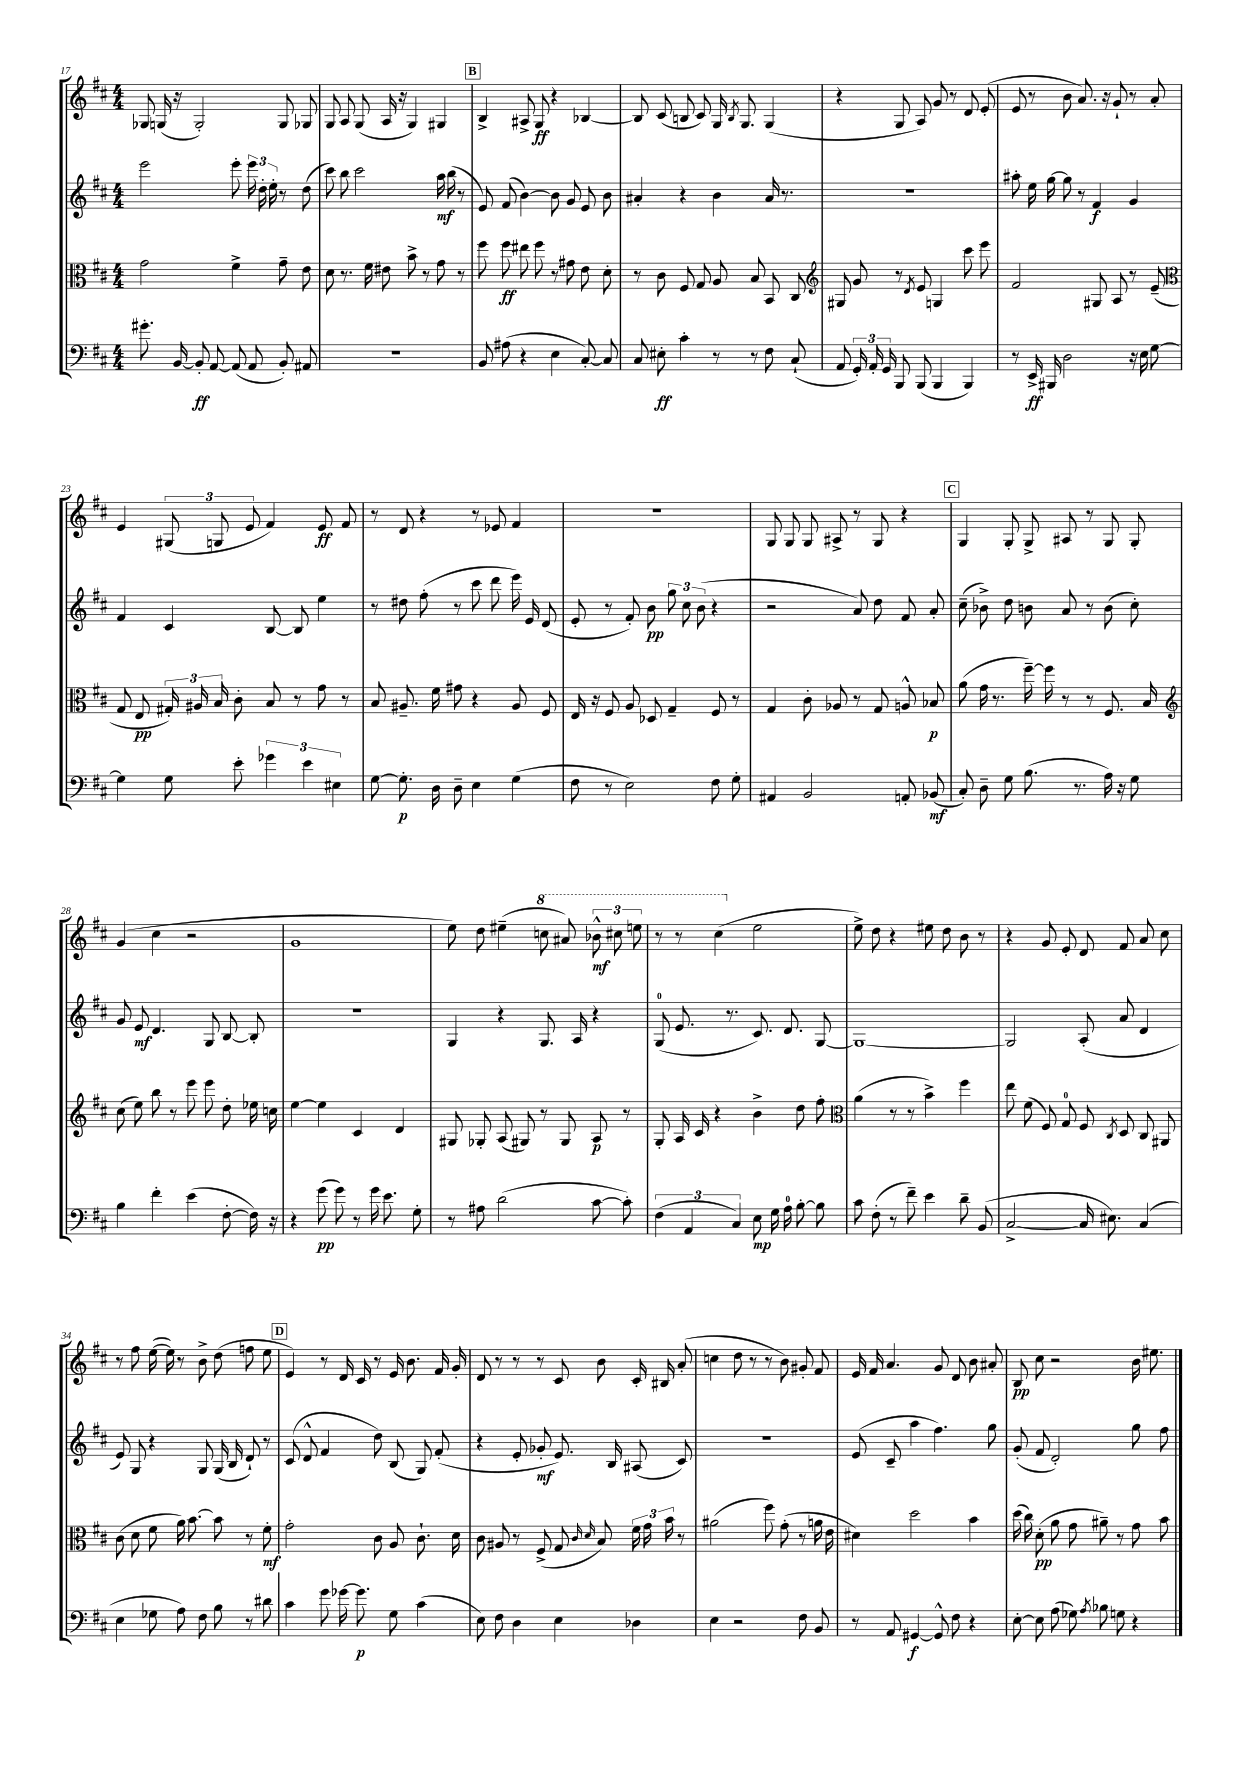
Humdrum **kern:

**kern	**dynam	**kern	**dynam	**kern	**dynam	**kern	**dynam
*part4	*part4	*part3	*part3	*part2	*part2	*part1	*part1
*staff4	*staff4	*staff3	*staff3	*staff2	*staff2	*staff1	*staff1
*clefF4	*	*clefC3	*	*clefG2	*	*clefG2	*
*k[f#c#]	*	*k[f#c#]	*	*k[f#c#]	*	*k[f#c#]	*
*M4/4	*	*M4/4	*	*M4/4	*	*M4/4	*
=17	=17	=17	=17	=17	=17	=17	=17
8.g#X'\	.	2g\	.	2eee\	.	8G-X/	.
.	.	.	.	.	.	(16Gn/	.
[16BB/	.	.	.	.	.	16r	.
8BB'/]	ff	.	.	.	.	2G'/)	.
[8AA/	.	.	.	.	.	.	.
(8AA/]	.	4f#^\	.	8eee'\	.	.	.
8AA/	.	.	.	24eee\	.	.	.
.	.	.	.	24dd'\	.	.	.
.	.	.	.	24ee'\	.	.	.
8BB'/)	.	8g~\	.	8r	.	8G/	.
8AA#X/	.	8e\	.	(8dd\	.	8G-X/	.
=18	=18	=18	=18	=18	=18	=18	=18
1r	.	8d\	.	8ccc#\)	.	8G/	.
.	.	8.r	.	8bb\	.	8A/	.
.	.	.	.	2ccc#\	.	(8G/	.
.	.	16f#\	.	.	.	.	.
.	.	8e#X\	.	.	.	16A/	.
.	.	.	.	.	.	16r	.
.	.	8b^\	.	.	.	4G/)	.
.	.	8r	.	.	.	.	.
.	.	8g\	.	16aa\	mf	4G#X/	.
.	.	.	.	(16bb\	.	.	.
.	.	8r	.	8r	.	.	.
!!LO:REH:place=s1:t=B
=19	=19	=19	=19	=19	=19	=19	=19
8BB/	.	8ff#\	.	8e/)	.	4B^/	.
(8A#X\	.	8ff#\	ff	(8f#/	.	.	.
4r	.	8ee#X\	.	[4b\)	.	8A#X^/	.
.	.	8ff#\	.	.	.	8G/	ff
4E\	.	8r	.	8b\]	.	4r	.
.	.	8g#X\	.	8g/	.	.	.
[8C#'/)	.	8e\	.	8e/	.	[4B-X/	.
8C#/]	.	8d'\	.	8b\	.	.	.
=20	=20	=20	=20	=20	=20	=20	=20
8C#/	.	8r	.	4a#X'/	.	8B-/]	.
8E#X'\	ff	8c#\	.	.	.	(8c#/	.
4c#'\	.	8F#/	.	4r	.	8Bn/	.
.	.	8G/	.	.	.	8c#/)	.
8r	.	8A/	.	4b\	.	16G/	.
.	.	.	.	.	.	8qB/	.
.	.	.	.	.	.	8.G/	.
8r	.	8B/	.	.	.	.	.
8F#\	.	8BB/	.	16a#/	.	(4G/	.
.	.	.	.	8.r	.	.	.
(8C#`/	.	8C#/	.	.	.	.	.
=21	=21	=21	=21	=21	=21	=21	=21
*	*	*clefG2	*	*	*	*	*
8AA/	.	8G#X/	.	1r	.	4r	.
24GG'/)	.	8g/	.	.	.	.	.
24AA'/	.	.	.	.	.	.	.
24GG/	.	.	.	.	.	.	.
8BBB/	.	8r	.	.	.	8G/	.
.	.	8qd/	.	.	.	.	.
(8BBB/	.	8e/	.	.	.	8A/)	.
4BBB/	.	4Gn/	.	.	.	8g/	.
.	.	.	.	.	.	8r	.
4BBB/)	.	8ccc#\	.	.	.	8d/	.
.	.	8eee\	.	.	.	(8e'/	.
=22	=22	=22	=22	=22	=22	=22	=22
8r	.	2f#/	.	8aa#X'\	.	8e/	.
16EE^/	ff	.	.	16ee\	.	8r	.
16BBB#X/	.	.	.	[16gg\	.	.	.
2D\	.	.	.	8gg\]	.	8b\	.
.	.	.	.	8r	.	8.a/)	.
.	.	8G#X/	.	4f#/	f	.	.
.	.	.	.	.	.	16r	.
.	.	8A/	.	.	.	8g`/	.
16r	.	8r	.	4g/	.	8r	.
16E\	.	.	.	.	.	.	.
[8G\	.	(8e~/	.	.	.	8a'/	.
!!LO:LB:g=z
=23	=23	=23	=23	=23	=23	=23	=23
*	*	*clefC3	*	*	*	*	*
4G\]	.	8G/	.	4f#/	.	4e/	.
.	.	8E/	pp	.	.	.	.
8G\	.	24G#X'/)	.	4c#/	.	(12G#X/	.
.	.	24A#X/	.	.	.	.	.
.	.	24B/	.	.	.	12Gn/	.
8e'\	.	8c#'\	.	.	.	.	.
.	.	.	.	.	.	12e/	.
6g-X\	.	8B/	.	[8B/	.	4f#/)	.
.	.	8r	.	8B/]	.	.	.
6e\	.	.	.	.	.	.	.
.	.	8g\	.	4ee\	.	8e/	ff
6E#X\	.	.	.	.	.	.	.
.	.	8r	.	.	.	8f#/	.
=24	=24	=24	=24	=24	=24	=24	=24
[8G\	.	8B/	.	8r	.	8r	.
8.G'\]	p	8.A#X~/	.	8dd#X\	.	8d/	.
.	.	.	.	(8ff#'\	.	4r	.
16D\	.	16f#\	.	.	.	.	.
8D~\	.	8g#X\	.	8r	.	.	.
4E\	.	4r	.	8ccc#\	.	8r	.
.	.	.	.	8ddd\	.	8e-X/	.
(4G\	.	8A#/	.	16eee\)	.	4f#/	.
.	.	.	.	16e/	.	.	.
.	.	8F#/	.	(8d/	.	.	.
=25	=25	=25	=25	=25	=25	=25	=25
8F#\	.	16E/	.	8e'/	.	1r	.
.	.	16r	.	.	.	.	.
8r	.	8F#/	.	8r	.	.	.
2E\)	.	8A/	.	8f#'/)	.	.	.
.	.	8D-X/	.	8b\	pp	.	.
.	.	4G~/	.	12gg\	.	.	.
.	.	.	.	12cc#\	.	.	.
.	.	.	.	(12b\	.	.	.
8F#\	.	8F#/	.	4r	.	.	.
8G'\	.	8r	.	.	.	.	.
=26	=26	=26	=26	=26	=26	=26	=26
4AA#X/	.	4G/	.	2r	.	8G/	.
.	.	.	.	.	.	8G/	.
2BB/	.	8c#'\	.	.	.	8G/	.
.	.	8A-X/	.	.	.	8A#X^/	.
.	.	8r	.	8a/)	.	8r	.
.	.	8G/	.	8dd\	.	8G/	.
8AAn'/	.	8An^^/	.	8f#/	.	4r	.
(8BB-X/	mf	8B-X/	p	8a'/	.	.	.
!!LO:REH:place=s1:t=C
=27	=27	=27	=27	=27	=27	=27	=27
8C#'/)	.	(8a\	.	(8cc#~\	.	4G/	.
8D~\	.	16g\	.	8b-X^\)	.	.	.
.	.	8.r	.	.	.	.	.
8G\	.	.	.	8dd\	.	8G'/	.
(8.B\	.	[16ff#~\)	.	8bn\	.	8G^/	.
.	.	16ff#\]	.	.	.	.	.
.	.	8r	.	8a/	.	8A#X/	.
8.r	.	.	.	.	.	.	.
.	.	8r	.	8r	.	8r	.
16A\)	.	8.F#/	.	(8b\	.	8G/	.
16r	.	.	.	.	.	.	.
8G\	.	.	.	8cc#'\)	.	8G'/	.
.	.	16B/	.	.	.	.	.
!!LO:LB:g=z
=28	=28	=28	=28	=28	=28	=28	=28
*	*	*clefG2	*	*	*	*	*
4B\	.	(8cc#\	.	8g/	.	(4g/	.
.	.	8ee\)	.	8e/	mf	.	.
4f#'\	.	8bb\	.	4.d/	.	4cc#\	.
.	.	8r	.	.	.	.	.
(4e\	.	8eee\	.	.	.	2r	.
.	.	8eee\	.	8G/	.	.	.
[8F#'\	.	8dd'\	.	[8B/	.	.	.
16F#\])	.	16ee-X\	.	8B'/]	.	.	.
16r	.	16ccn\	.	.	.	.	.
=29	=29	=29	=29	=29	=29	=29	=29
4r	.	[4ee\	.	1r	.	1g	.
(8g\	pp	4ee\]	.	.	.	.	.
8g\)	.	.	.	.	.	.	.
8r	.	4c#/	.	.	.	.	.
16g\	.	.	.	.	.	.	.
8.e\	.	.	.	.	.	.	.
.	.	4d/	.	.	.	.	.
8G'\	.	.	.	.	.	.	.
=30	=30	=30	=30	=30	=30	=30	=30
8r	.	8G#X/	.	4G/	.	8ee\)	.
8A#X\	.	8G-X'/	.	.	.	8dd\	.
(2d\	.	(8A/	.	4r	.	(4ee#X~\	.
.	.	8G#X/)	.	.	.	.	.
*	*	*	*	*	*	*8va	*
.	.	8r	.	8.G/	.	8cccn\	.
.	.	8G#/	.	.	.	8aa#X/)	.
.	.	.	.	16A/	.	.	.
[8c#\	.	8A/	p	4r	.	12bb-X^^\	mf
.	.	.	.	.	.	12ccc#X\	.
8c#'\])	.	8r	.	.	.	.	.
.	.	.	.	.	.	12eeen\	.
=31	=31	=31	=31	=31	=31	=31	=31
(6F#\	.	8G'/	.	(8G/	.	8r	.
.	.	16A/	.	8.e/	.	8r	.
6AA/	.	.	.	.	.	.	.
.	.	16c#/	.	.	.	.	.
.	.	4r	.	.	.	(4ccc#\	.
.	.	.	.	8.r	.	.	.
6C#/)	.	.	.	.	.	.	.
*	*	*	*	*	*	*X8va	*
8E\	mp	4b^\	.	8.c#/)	.	2ee\	.
16G\	.	.	.	.	.	.	.
16A\	.	.	.	8.d/	.	.	.
[8B'\	.	8dd\	.	.	.	.	.
8B\]	.	8ff#'\	.	[8G/	.	.	.
=32	=32	=32	=32	=32	=32	=32	=32
*	*	*clefC3	*	*	*	*	*
8c#\	.	(4a\	.	1G_	.	8ee^\)	.
(8F#'\	.	.	.	.	.	8dd\	.
8r	.	8r	.	.	.	4r	.
8f#~\)	.	8r	.	.	.	.	.
4e\	.	4b^\)	.	.	.	8ee#X\	.
.	.	.	.	.	.	8dd\	.
8d~\	.	4ff#\	.	.	.	8b\	.
(8BB/	.	.	.	.	.	8r	.
=33	=33	=33	=33	=33	=33	=33	=33
[2C#^/	.	8ee\	.	2G/]	.	4r	.
.	.	(8f#\	.	.	.	.	.
.	.	8F#/)	.	.	.	8g/	.
.	.	8G/	.	.	.	8e'/	.
16C#/]	.	8F#/	.	(8A'/	.	8d/	.
8.E#X\)	.	.	.	.	.	.	.
.	.	8qC#/	.	.	.	.	.
.	.	8D/	.	8a/	.	8f#/	.
(4C#/	.	8C#/	.	4d/	.	8a/	.
.	.	8AA#X/	.	.	.	8cc#\	.
!!LO:LB:g=z
=34	=34	=34	=34	=34	=34	=34	=34
4E\	.	(8c#\	.	8e/)	.	8r	.
.	.	8d\	.	8G/	.	8ff#\	.
8G-X\	.	8f#\	.	4r	.	([16ee\	.
.	.	.	.	.	.	16ee\])	.
8A\)	.	16a\)	.	.	.	8r	.
.	.	[8.b\	.	.	.	.	.
8F#\	.	.	.	8G/	.	8b^\	.
8B\	.	8b\]	.	(16G/	.	(8dd\	.
.	.	.	.	16B/	.	.	.
8r	.	8r	.	8d`/)	.	8ffn\	.
8d#X\	.	8f#'\	mf	8r	.	8ee\	.
!!LO:REH:place=s1:t=D
=35	=35	=35	=35	=35	=35	=35	=35
4c#\	.	2g'\	.	(8c#/	.	4e/)	.
.	.	.	.	8d^^/	.	.	.
8g\	.	.	.	4f#/	.	8r	.
[16g-X\	.	.	.	.	.	16d/	.
8.g-\]	p	.	.	.	.	16c#/	.
.	.	8c#\	.	8dd\)	.	8r	.
8G\	.	8A/	.	(8B/	.	16e/	.
.	.	.	.	.	.	8.b\	.
(4c#\	.	8.c#`\	.	8G/)	.	.	.
.	.	.	.	(8f#'/	.	16f#/	.
.	.	16d\	.	.	.	16g'/	.
=36	=36	=36	=36	=36	=36	=36	=36
8E\)	.	8c#\	.	4r	.	8d/	.
8F#\	.	8A#X/	.	.	.	8r	.
4D\	.	8r	.	8e'/	.	8r	.
.	.	(8F#^/	.	8g-X'/	mf	8r	.
4E\	.	8G/	.	8.e/)	.	8c#/	.
.	.	16qqc#/	.	.	.	.	.
.	.	16qqd/	.	.	.	.	.
.	.	8B/)	.	.	.	8b\	.
.	.	.	.	16B/	.	.	.
4D-X\	.	24f#\	.	(8A#X/	.	16c#'/	.
.	.	24g\	.	.	.	.	.
.	.	.	.	.	.	16B#X/	.
.	.	24b\	.	.	.	.	.
.	.	8r	.	8c#/)	.	(8a'/	.
=37	=37	=37	=37	=37	=37	=37	=37
4E\	.	(2a#X\	.	1r	.	4ccn\	.
2r	.	.	.	.	.	8dd\	.
.	.	.	.	.	.	8r	.
.	.	8ff#\)	.	.	.	8r	.
.	.	(8g'\	.	.	.	8b\)	.
8F#\	.	8r	.	.	.	8g#X'/	.
8BB/	.	16an\	.	.	.	8f#/	.
.	.	16e\	.	.	.	.	.
=38	=38	=38	=38	=38	=38	=38	=38
8r	.	4d#X\)	.	(8e/	.	16e/	.
.	.	.	.	.	.	16f#/	.
8AA/	.	.	.	8c#~/	.	4.a/	.
[4GG#X/	f	2dd\	.	4aa\	.	.	.
8GG#^^/]	.	.	.	4.ff#\)	.	8g/	.
8F#\	.	.	.	.	.	8d/	.
4r	.	4b\	.	.	.	8b\	.
.	.	.	.	8gg\	.	8a#X'/	.
=39	=39	=39	=39	=39	=39	=39	=39
[8E'\	.	(16dd\	.	(8g'/	.	8B/	pp
.	.	16cc#\)	.	.	.	.	.
8E\]	.	(8d'\	pp	8f#/	.	8cc#\	.
(8A\	.	8a\	.	2d'/)	.	2r	.
8G-X\)	.	8g\	.	.	.	.	.
8qA/	.	.	.	.	.	.	.
8B-X\	.	8a#X~\)	.	.	.	.	.
8Gn\	.	8r	.	.	.	.	.
4r	.	8g\	.	8gg\	.	16b\	.
.	.	.	.	.	.	8.ee#X\	.
.	.	8b\	.	8ff#\	.	.	.
==	==	==	==	==	==	==	==
*-	*-	*-	*-	*-	*-	*-	*-
